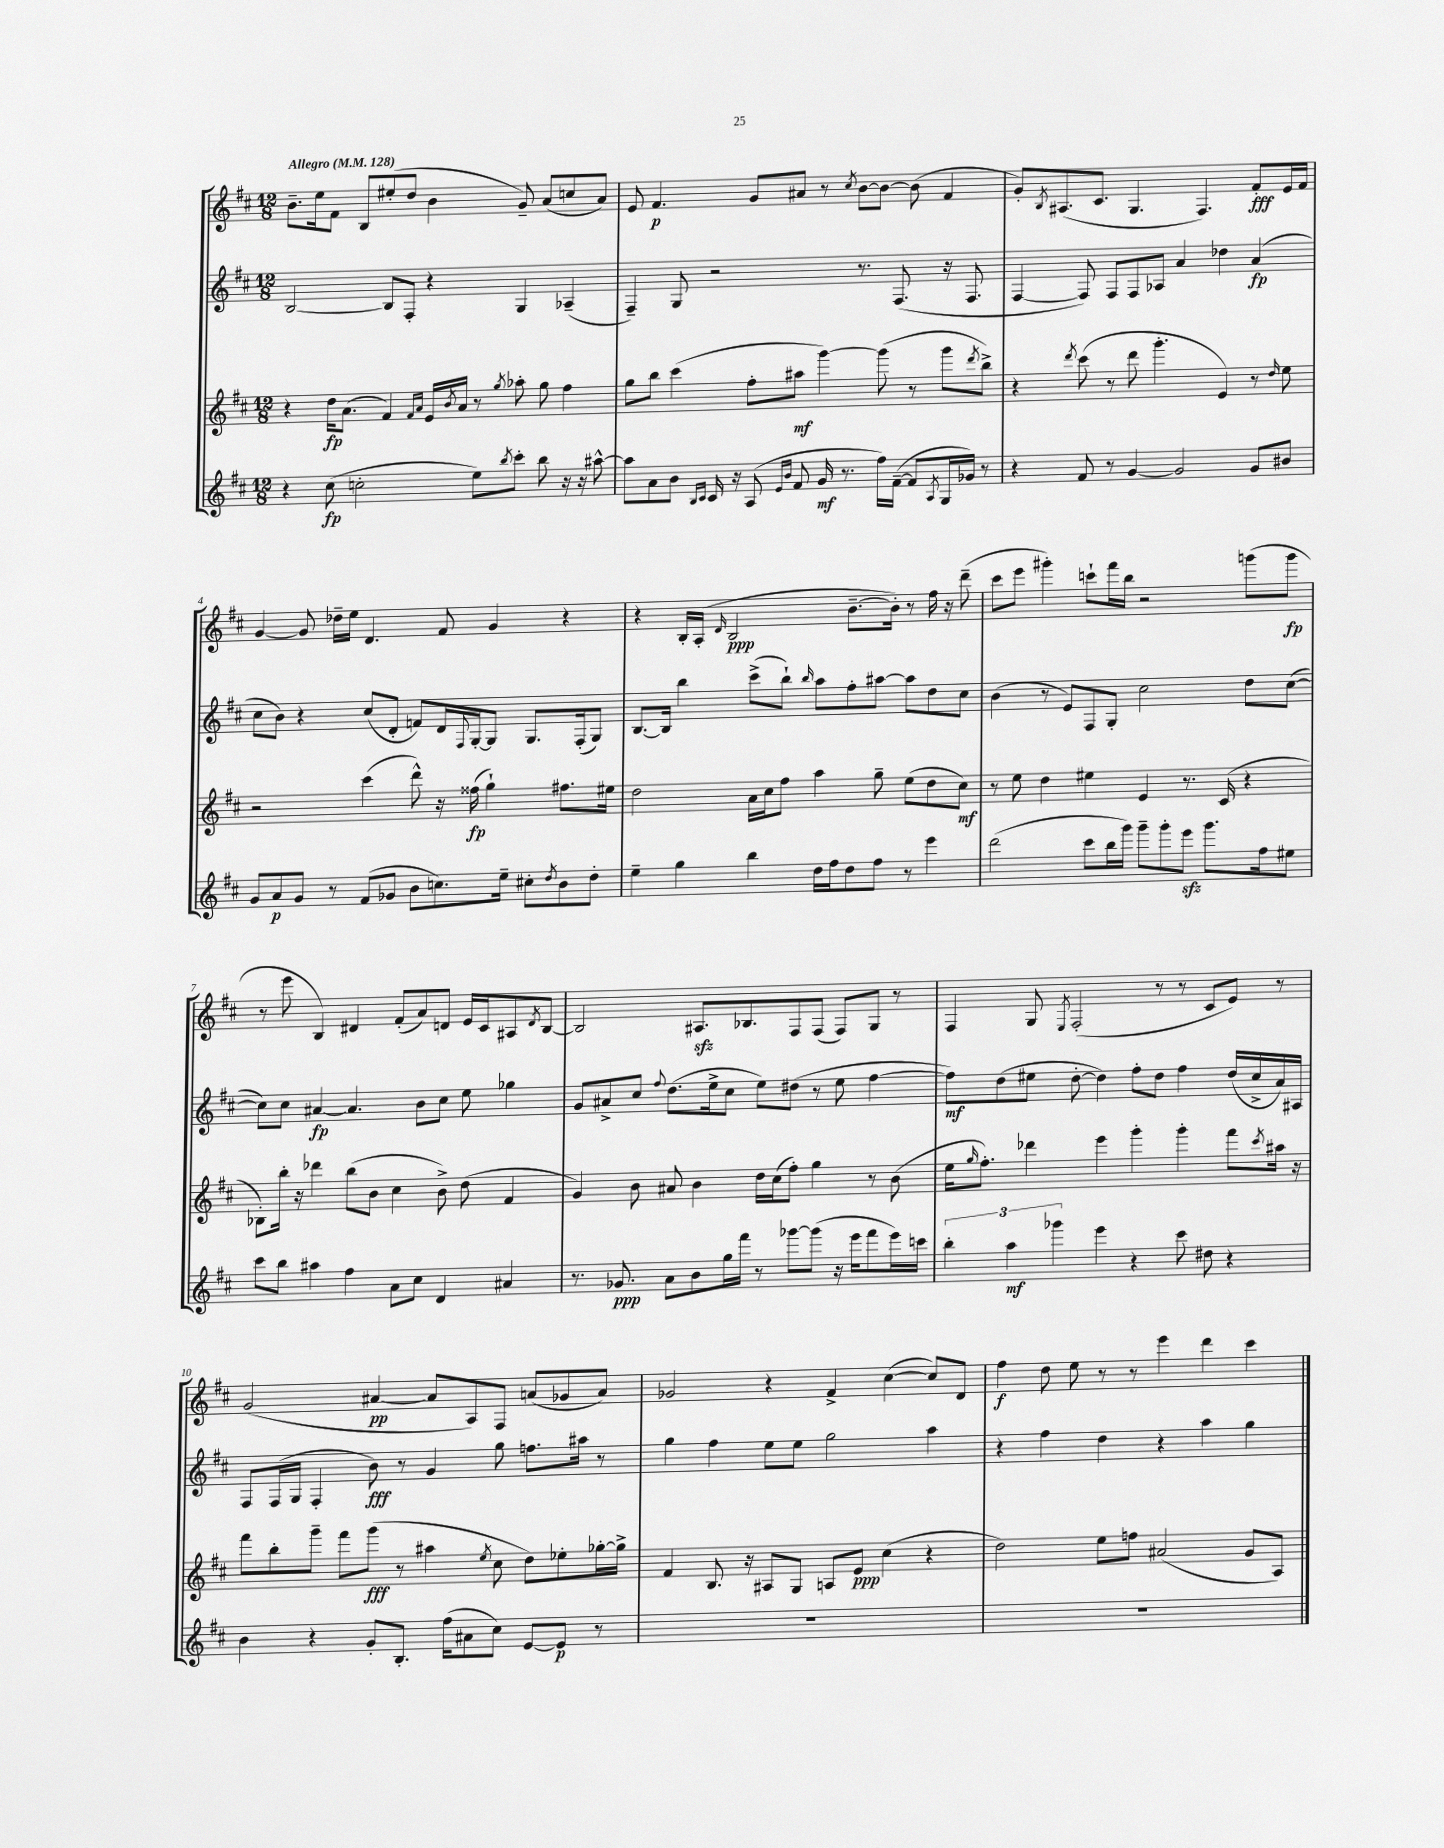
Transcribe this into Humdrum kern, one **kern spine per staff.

**kern	**kern	**kern	**kern
*staff4	*staff3	*staff2	*staff1
*clefG2	*clefG2	*clefG2	*clefG2
*k[f#c#]	*k[f#c#]	*k[f#c#]	*k[f#c#]
*M12/8	*M12/8	*M12/8	*M12/8
*MM128	*MM128	*MM128	*MM128
4r	4r	[2B	8.b~
.	.	.	16ee
(8cc#	16dd	.	8f#
.	(8.a	.	.
2cc'	.	.	8B
.	4f#)	8B]	(8ee#'
.	.	8F#'	8dd
.	16qqf#	.	.
.	16qqa	.	.
.	16e	4r	4b
.	8qb	.	.
.	16a	.	.
8ee)	8r	.	.
8qbb	8qgg	.	.
8ccc#'	8aa-'	4G	8g~)
8bb	8gg	.	(8a
16r	4ff#	(4A-~	8cc
16r	.	.	.
[8aa#^^	.	.	8a)
=	=	=	=
8aa#]	8gg	4F#~)	8e
8a	8bb	.	4.f#
8b	(4ccc#	8G	.
16qqB	.	.	.
16qqc#	.	.	.
16c#	.	2r	.
16r	.	.	.
(8A	8ff#'	.	8g
16qqe	.	.	.
16qqb	.	.	.
8f#	8aa#	.	8a#
16g	[4ggg)	.	8r
8.r	.	.	.
.	.	.	8qcc#
.	.	8.r	[8b
16ff#)	(8ggg]	.	8b_
([16f#~	.	(8.F#	.
8f#]	8r	.	(8b]
8qA	.	.	.
16G	8ggg	16r	4f#
16g-)	.	8.F#	.
.	8qddd	.	.
8r	8bb^)	.	.
=	=	=	=
4r	4r	[4F#	8g')
.	.	.	8qB
.	.	.	(8.A#
.	8qddd	.	.
8f#	(8ccc#	8F#])	.
.	.	.	8.c#
8r	8r	8F#	.
[4g	8ddd	8F#	4.G
.	4.ggg'	8A-	.
2g]	.	4a	.
.	.	.	4.F#)
.	4e)	4dd-	.
8g	8r	(4a	8f#'
.	16qqdd	.	.
8b#	8ee	.	16e
.	.	.	16f#
=	=	=	=
8g	2r	8cc#	[4g
8a	.	8b)	.
8g	.	4r	8g]
8r	.	.	16dd-~
.	.	.	16ee
(8f#	(4ccc#	(8cc#	4.d
8g-	.	8d'	.
8b	8ddd^^)	8f)	.
8.cc)	16r	16d	8f#
.	.	8qqF#	.
.	(16ff##	[16G'	.
.	4gg`)	8G]	4g
16ee~	.	.	.
8cc#'	.	8.G	.
8qdd	.	.	.
8b	8.ff#	.	4r
.	.	(16F#'	.
8dd'	.	8G)	.
.	16ee#	.	.
=	=	=	=
4ee~	2dd	[8.B	4r
.	.	16B]	.
4gg	.	4bb	16B'
.	.	.	(16A'
.	.	.	16qqd
.	.	.	2B
4bb	16a	(8ccc#^	.
.	16cc#	.	.
.	8ff#	8bb`)	.
.	.	16qqbb	.
16dd	4aa	8aa	.
16ff#	.	.	.
8dd	.	8ff#'	[8.b~
8ff#	8gg~	[8aa#	.
.	.	.	16b'])
8r	(8ee	8aa#]	8r
4eee	8dd	8dd	16ff#
.	.	.	16r
.	8cc#)	8cc#	(8ddd~
=	=	=	=
(2ddd	8r	(4b	8ccc#
.	8ee	.	8eee
.	4dd	8r	4ggg#')
.	.	8e)	.
8ccc#	4ee#	8F#	8ccc`
16bb	.	8G'	16fff#
16ggg)	.	.	16bb
8ggg~	4e	2cc#	2r
8ggg'	.	.	.
8eee	8.r	.	.
8.ggg	.	.	.
.	(16c#	.	.
.	4r	8dd	(8ggg
16ff#	.	.	.
8ee#	.	([8cc#	8ggg
=	=	=	=
8ccc#	8B-')	8cc#])	8r
8bb	16bb'	8cc#	8eee
.	16r	.	.
4aa#	4ddd-	[4a#	4B)
4ff#	(8bb	4.a#]	4d#
.	8b	.	.
8a	4cc#	.	(8f#'
8cc#	.	8b	8a)
4d	8b^)	8cc#	8d
.	(8dd	8ee	16e
.	.	.	16c#
4a#	4f#	4gg-	8A#
.	.	.	8qd
.	.	.	[8B
=	=	=	=
8.r	4g)	8g	2B]
.	.	8a#^	.
8.g-	.	.	.
.	8b	8cc#	.
.	.	8qqff#	.
8a	8a#	(8.dd	.
8b	4b	.	8.A#
.	.	16ee^	.
16gg	.	8cc#	.
16fff#	.	.	8.B-
8r	16dd	8ee)	.
.	(16cc#	.	.
[8ggg-	8ff#')	(8dd#	8F#
(8ggg-]	4gg	8r	(8F#
16r	.	8ee	8F#)
16eee	.	.	.
8fff#	8r	[4ff#	8G
16eee)	(8b	.	8r
16ccc	.	.	.
=	=	=	=
6bb'	16ee	8ff#])	4F#
.	16qqgg	.	.
.	8.ff#')	.	.
.	.	(8dd	.
6aa	.	.	.
.	4ddd-	8ee#	8G
6ggg-	.	.	.
.	.	.	8qE
.	.	[8dd'	(2F#'
4eee	4eee	4dd])	.
4r	4ggg'	8ff#'	.
.	.	8dd	8r
8ccc#	4ggg'	4ff#	8r
8dd#	.	.	8c#
4r	8fff#	(16dd	8e)
.	.	16cc#^	.
.	8qccc#	.	.
.	16aa#	16a)	8r
.	16r	16A#	.
=	=	=	=
4b	8fff#	8F#	(2g
.	8bb'	(16F#	.
.	.	16G	.
4r	8ggg~	4F#'	.
.	8fff#	.	.
8g'	(8ggg	8b)	[4a#
8.B'	8r	8r	.
.	4aa#	4g	8a#]
(16ff#	.	.	.
8a#	.	.	8A)
.	8qee	.	.
8cc#)	8cc#	8gg	8F#
[8e	8dd)	8.ff	(8a
8e]	8ee-'	.	8g-
.	.	16aa#	.
8r	[16gg-'	8r	8a)
.	16gg-^]	.	.
=	=	=	=
1.r	4f#	4gg	2g-
.	8.B	4ff#	.
.	16r	.	.
.	8A#	8ee	4r
.	8G	8ee	.
.	8A	2gg	4f#^
.	8e	.	.
.	(4cc#	.	([4cc#
.	4r	4aa	8cc#])
.	.	.	8d
=	=	=	=
1.r	2dd)	4r	4ff#
.	.	4ff#	8dd
.	.	.	8ee
.	8ee	4dd	8r
.	8ff	.	8r
.	(2a#	4r	4eee
.	.	4aa	4ddd
.	8g	4gg	4ccc#
.	8A)	.	.
==	==	==	==
*-	*-	*-	*-
